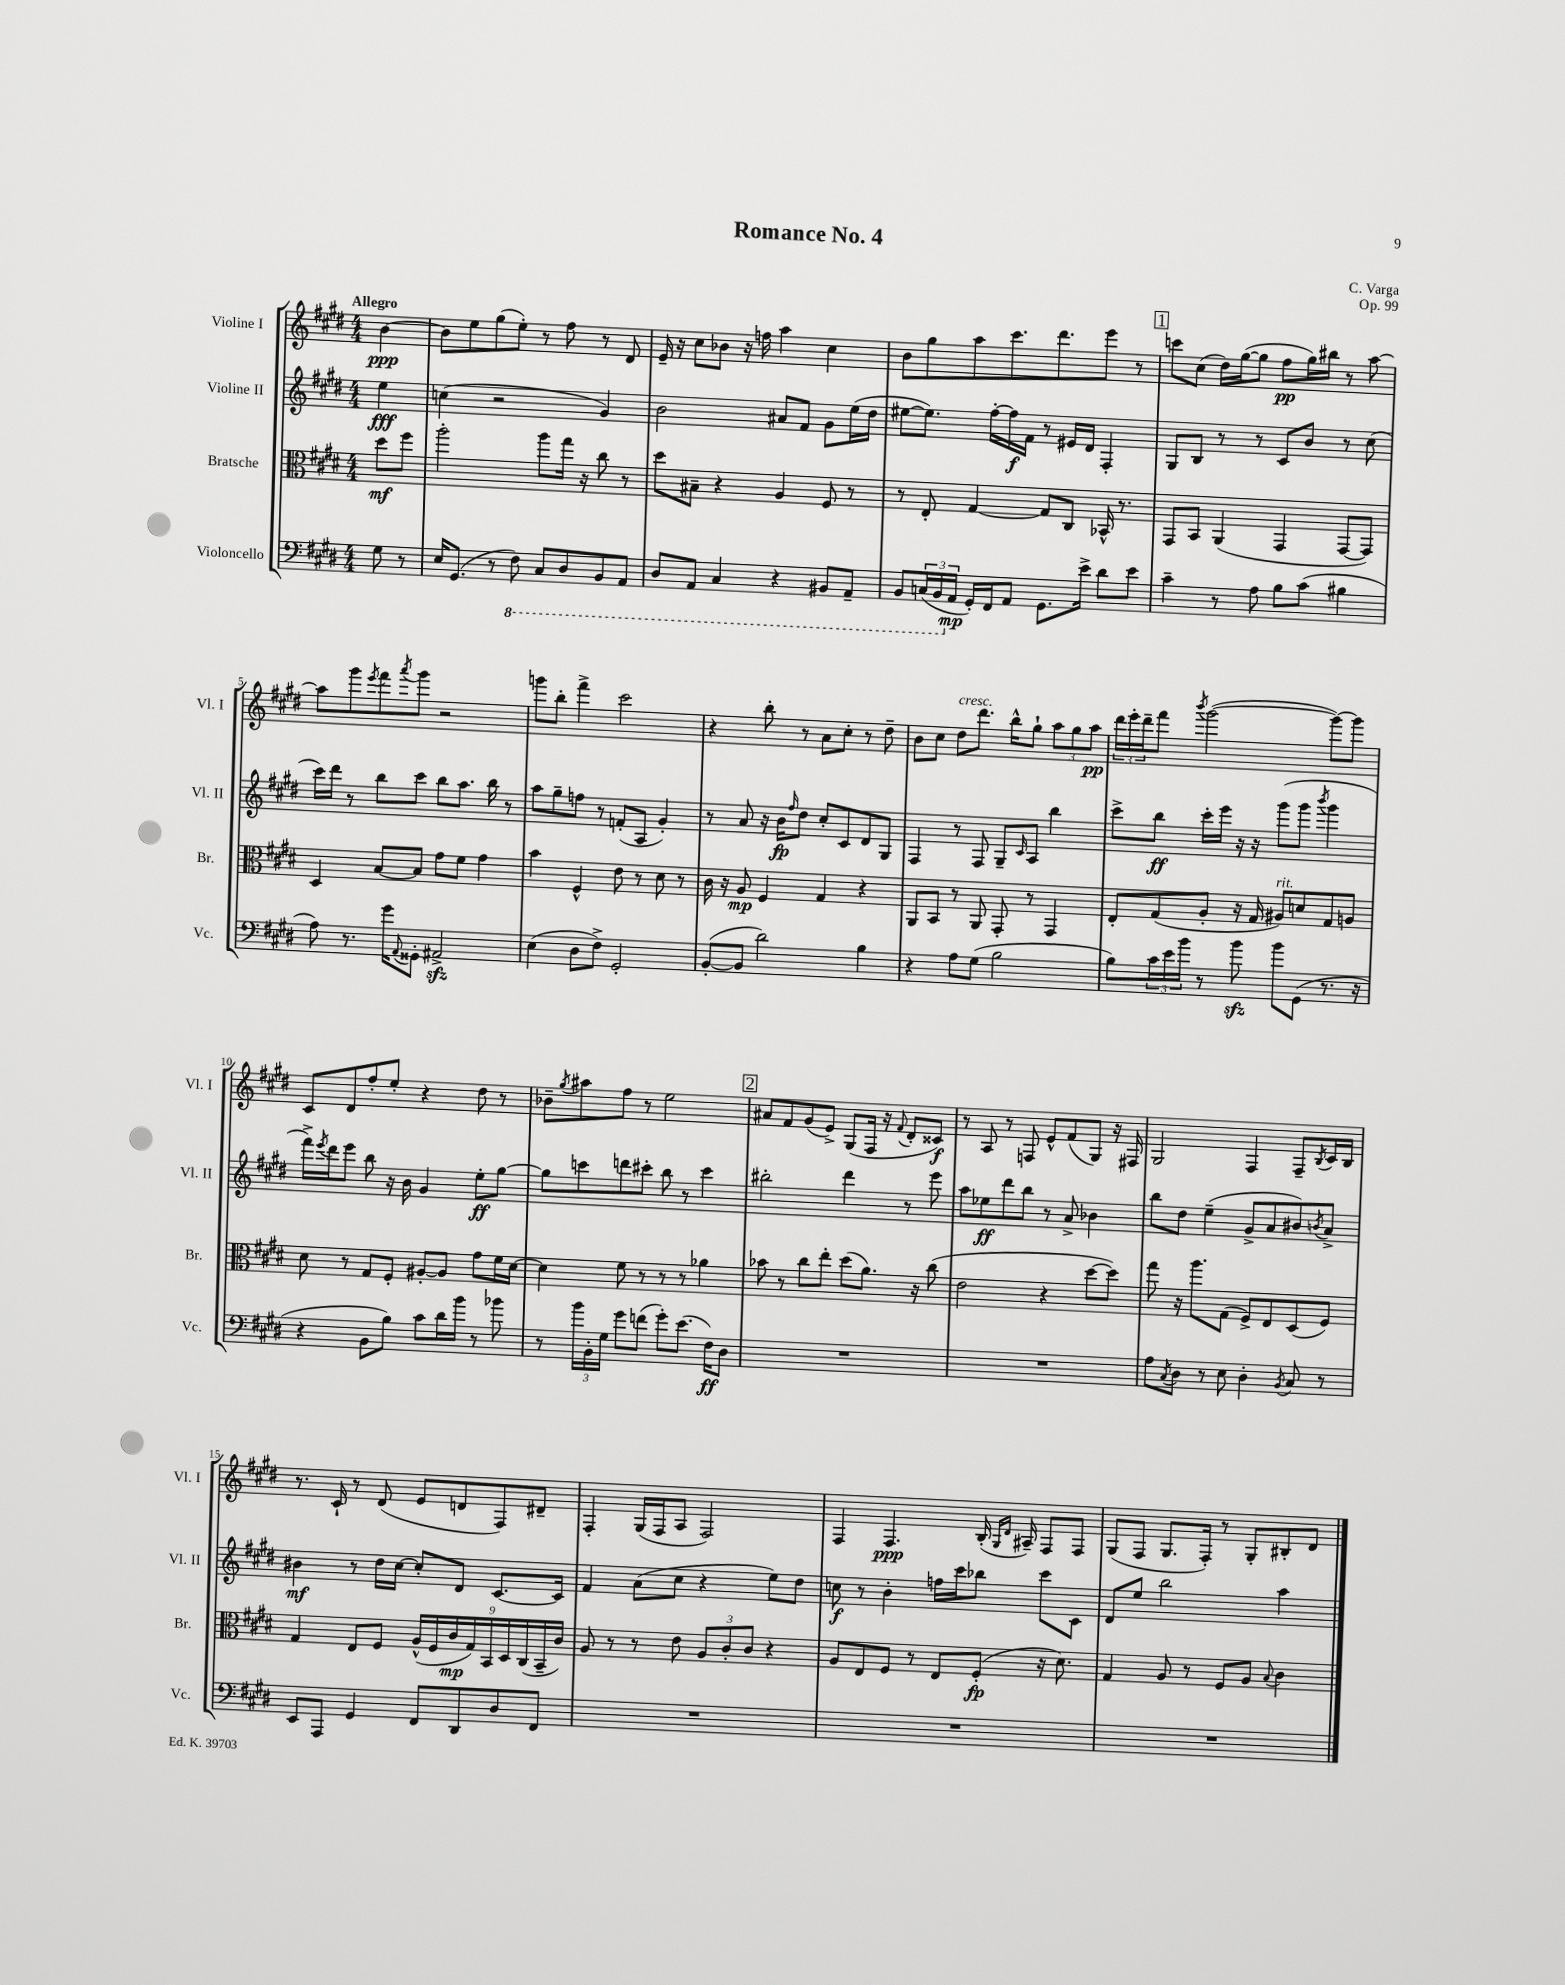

**kern	**dynam	**kern	**dynam	**kern	**dynam	**kern	**dynam
*part4	*part4	*part3	*part3	*part2	*part2	*part1	*part1
*staff4	*staff4	*staff3	*staff3	*staff2	*staff2	*staff1	*staff1
*I"Violoncello	*	*I"Bratsche	*	*I"Violine II	*	*I"Violine I	*
*I'Vc.	*	*I'Br.	*	*I'Vl. II	*	*I'Vl. I	*
*clefF4	*	*clefC3	*	*clefG2	*	*clefG2	*
*k[f#c#g#d#]	*	*k[f#c#g#d#]	*	*k[f#c#g#d#]	*	*k[f#c#g#d#]	*
*M4/4	*	*M4/4	*	*M4/4	*	*M4/4	*
=	=	=	=	=	=	=	=
!	!	!	!	!	!	!LO:TX:a:B:t=Allegro	!
8G#\	.	8dd#\L	mf	4ee\	fff	[4b\	ppp
8r	.	8ff#\J	.	.	.	.	.
=1	=1	=1	=1	=1	=1	=1	=1
16E/KL	.	2aa'\	.	(4ccn\	.	8b\L]	.
(8.GG#/J	.	.	.	.	.	.	.
.	.	.	.	.	.	8ee\	.
8r	.	.	.	2r	.	(8gg#\	.
*8ba	*	*	*	*	*	*	*
8FF#\)	.	.	.	.	.	8ee'\J)	.
8CC#/L	.	8aa\L	.	.	.	8r	.
8DD#/	.	16gg#\Jk	.	.	.	8ff#\	.
.	.	16r	.	.	.	.	.
8BBB/	.	8cc#\	.	4g#/)	.	8r	.
8AAA/J	.	8r	.	.	.	8d#/	.
=2	=2	=2	=2	=2	=2	=2	=2
8DD#/L	.	8dd#\L	.	2b\	.	16e~/	.
.	.	.	.	.	.	16r	.
8AAA/J	.	8B#X~\J	.	.	.	8cc#\L	.
4CC#/	.	4r	.	.	.	8b-X\J	.
.	.	.	.	.	.	16r	.
.	.	.	.	.	.	16ffn\	.
4r	.	4A/	.	8a#X/L	.	4aa\	.
.	.	.	.	8f#/J	.	.	.
8BBB#X/L	.	8F#/	.	8g#\L	.	4cc#\	.
8AAA~/J	.	8r	.	(16ee\L	.	.	.
.	.	.	.	16dd#\JJ	.	.	.
=3	=3	=3	=3	=3	=3	=3	=3
8BBB/L	.	8r	.	[8ee#X\L	.	8b\L	.
(24CCn/L	.	8E'/	.	8.ee#\J])	.	8gg#\	.
24BBB/	.	.	.	.	.	.	.
*X8ba	*	*	*	*	*	*	*
24AA/JJ	mp	.	.	.	.	.	.
16GG#'/LL)	.	[4G#/	.	.	.	8aa\	.
16FF#/J	.	.	.	[16ff#'\LL	.	.	.
8AA/J	.	.	.	16ff#\]	f	8.ccc#\	.
.	.	.	.	16f#\JJ	.	.	.
8.GG#\L	.	8G#/L]	.	8r	.	.	.
.	.	.	.	.	.	8.ddd#\	.
.	.	8C#/J	.	16e#X/LL	.	.	.
16e^\Jk	.	.	.	16d#/JJ	.	.	.
8d#\L	.	16BB-X^^/	.	4F#'/	.	8eee\J	.
.	.	8.r	.	.	.	.	.
8e\J	.	.	.	.	.	8r	.
!!LO:REH:place=s1:t=1
=4	=4	=4	=4	=4	=4	=4	=4
4c#~\	.	8GG#/L	.	8G#/L	.	8cccn\L	.
.	.	8BB/J	.	8B/J	.	(8cc#\J	.
8r	.	(4AA/	.	8r	.	16dd#\LL)	.
.	.	.	.	.	.	([16gg#\J	.
8A\	.	.	.	8r	.	8gg#\J]	.
8B\L	.	4GG#/	.	8c#/L	.	8ff#\L	pp
(8c#\J	.	.	.	8b/J	.	16gg#\L)	.
.	.	.	.	.	.	16bb#X\JJ	.
4B#X\	.	[8GG#/L	.	8r	.	8r	.
.	.	8GG#/J])	.	(8cc#\	.	[8aa\	.
!!LO:LB:g=z
=5	=5	=5	=5	=5	=5	=5	=5
8A\)	.	4D#/	.	16ccc#\LL)	.	8aa\L]	.
.	.	.	.	16ddd#\JJ	.	.	.
8.r	.	.	.	8r	.	8ggg#\	.
.	.	.	.	.	.	8qeee/	.
.	.	[8B/L	.	8bb\L	.	8fff#\	.
16g#\KL	.	.	.	.	.	.	.
8qqAA/	.	.	.	.	.	8qaaa/	.
8GG##X'\J	.	8B/J]	.	8ccc#\J	.	8ggg#\J	.
2AA#Xzz^/	.	8g#\L	.	8bb\L	.	2r	.
.	.	8f#\J	.	8.aa\J	.	.	.
.	.	4g#\	.	.	.	.	.
.	.	.	.	16bb\	.	.	.
.	.	.	.	8r	.	.	.
=6	=6	=6	=6	=6	=6	=6	=6
(4E\	.	4b\	.	8aa\L	.	8gggn\L	.
.	.	.	.	8gg#~\	.	8bb'\J	.
8D#\L	.	4F#^^/	.	8ffn\J	.	4fff#^\	.
8F#^\J)	.	.	.	8r	.	.	.
2GG#'/	.	8e\	.	(8fn'/L	.	2ccc#\	.
.	.	8r	.	8A/J	.	.	.
.	.	8d#\	.	4g#'/)	.	.	.
.	.	8r	.	.	.	.	.
=7	=7	=7	=7	=7	=7	=7	=7
([8BB'/L	.	16c#\	.	8r	.	4r	.
.	.	16r	.	.	.	.	.
8BB/J]	.	8A/	mp	8a/	.	.	.
2d#\)	.	4F#/	.	16r	.	8bb'\	.
.	.	.	.	16b\KL	fp	.	.
.	.	.	.	16qqff#/	.	.	.
.	.	.	.	8dd#\J	.	8r	.
.	.	4G#/	.	8cc#'/L	.	8a\L	.
.	.	.	.	8c#/	.	8cc#'\J	.
4B\	.	4r	.	8d#/	.	8r	.
.	.	.	.	8G#/J	.	8dd#~\	.
=8	=8	=8	=8	=8	=8	=8	=8
4r	.	8AA/L	.	4F#/	.	8b\L	.
.	.	8BB/J	.	.	.	8cc#\J	.
!	!	!	!	!	!	!LO:TX:a:i:t=cresc.	!
8A\L	.	8r	.	8r	.	8dd#\L	.
(8G#\J	.	8AA/	.	8F#/	.	8.ddd#\J	.
2B\	.	8GG#'/	.	8G#~/L	.	.	.
.	.	.	.	.	.	16bb^^\KL	.
.	.	.	.	16qqc#/	.	.	.
.	.	8r	.	8A/J	.	8gg#`\J	.
.	.	4GG#/	.	4bb\	.	12aa\L	.
.	.	.	.	.	.	12gg#\	.
.	.	.	.	.	.	12aa\J	pp
=9	=9	=9	=9	=9	=9	=9	=9
8B\L)	.	8E'/L	.	8ccc#^\L	.	24ddd#\LL	.
.	.	.	.	.	.	24eee'\	.
.	.	.	.	.	.	24ddd#~\J	.
24c#\L	.	(8G#/	.	8bb\J	ff	8fff#\J	.
24e\	.	.	.	.	.	.	.
24b\JJ	.	.	.	.	.	.	.
.	.	.	.	.	.	8qbbb/	.
8r	.	8A'/J	.	16ccc#'\LL	.	([2ggg#\	.
.	.	.	.	16eee\JJ	.	.	.
8bzz\	.	16r	.	16r	.	.	.
.	.	16G#/	.	16r	.	.	.
!	!	!LO:TX:a:i:t=rit.	!	!	!	!	!
8b\L	.	8A#X/L)	.	(8ggg#\L	.	.	.
(8GG#\J	.	8dn/	.	8ggg#\J	.	.	.
.	.	.	.	8qbbb/	.	.	.
8.r	.	8G#/	.	4ggg#\	.	8ggg#\L_)	.
.	.	8An/J	.	.	.	8ggg#\J]	.
16r	.	.	.	.	.	.	.
!!LO:LB:g=z
=10	=10	=10	=10	=10	=10	=10	=10
4r	.	8d#\	.	16fff#^\LL)	.	8c#/L	.
.	.	.	.	8qeee/	.	.	.
.	.	.	.	16ddd#\J	.	.	.
.	.	8r	.	8eee\J	.	8d#/	.
8BB\L	.	8G#/L	.	8bb\	.	8ff#'/	.
8B\J)	.	8F#'/J	.	16r	.	8ee'/J	.
.	.	.	.	16b\	.	.	.
8c#\L	.	[8A#X'/L	.	4g#/	.	4r	.
16d#\L	.	8A#/J]	.	.	.	.	.
16b\JJ	.	.	.	.	.	.	.
8r	.	8g#\L	.	8ee'\L	ff	8dd#\	.
8b-X\	.	16f#\L	.	[8gg#\J	.	8r	.
.	.	[16d#\JJ	.	.	.	.	.
=11	=11	=11	=11	=11	=11	=11	=11
8r	.	4d#\]	.	8gg#\L]	.	8b-X~\L	.
.	.	.	.	.	.	8qgg#/	.
24b\LL	.	.	.	8cccn\	.	8aa#X\	.
24BB'\	.	.	.	.	.	.	.
24G#\JJ	.	.	.	.	.	.	.
8g#\L	.	8f#\	.	8dddn\	.	8ff#\J	.
(8fn\J	.	8r	.	8ccc#X'\J	.	8r	.
8g#'\L)	.	8r	.	8bb\	.	2ee\	.
(8.e\J	.	8r	.	8r	.	.	.
.	.	4a-X\	.	4ccc#\	.	.	.
16F#\KL)	ff	.	.	.	.	.	.
8D#\J	.	.	.	.	.	.	.
!!LO:REH:place=s1:t=2
=12	=12	=12	=12	=12	=12	=12	=12
1r	.	8b-X\	.	2bb#X'\	.	8a#X/L	.
.	.	8r	.	.	.	8f#/	.
.	.	8cc#\L	.	.	.	(8g#/	.
.	.	8ee'\J	.	.	.	8e^/J)	.
.	.	(8dd#\L	.	4ddd#\	.	(8G#/L	.
.	.	8.a\J)	.	.	.	16F#/Jk	.
.	.	.	.	.	.	16r	.
.	.	.	.	.	.	8qqf#/	.
.	.	.	.	8r	.	8d#'/L	.
.	.	16r	.	.	.	.	.
.	.	(8cc#\	.	8eee\	.	8c##X/J)	f
=13	=13	=13	=13	=13	=13	=13	=13
1r	.	2e\	.	8aa\L	.	8r	.
.	.	.	.	8ee-X\	ff	8A/	.
.	.	.	.	8ddd#\	.	8r	.
.	.	.	.	8bb\J	.	8Fn/	.
.	.	4r	.	8r	.	8e^^/L	.
.	.	.	.	8a^/	.	(8f#/	.
.	.	[8dd#\L	.	4b-X\	.	8G#/J)	.
.	.	8dd#\J])	.	.	.	16r	.
.	.	.	.	.	.	16F#X/	.
=14	=14	=14	=14	=14	=14	=14	=14
8A\L	.	8gg#\	.	8bb\L	.	2G#/	.
8qC#/	.	.	.	.	.	.	.
8D#\J	.	16r	.	8dd#\J	.	.	.
.	.	8.aa\L	.	.	.	.	.
8r	.	.	.	(4ee~\	.	.	.
8E\	.	(8G#\J	.	.	.	.	.
4D#'\	.	8F#^/L)	.	8g#^/L	.	4F#/	.
.	.	8E/	.	8a/	.	.	.
8qBB/	.	.	.	.	.	.	.
8C#/	.	(8D#/	.	8b#X/)	.	8F#~/L	.
.	.	.	.	8qbn/	.	8qB/	.
8r	.	8F#/J)	.	8a^/J	.	16c#/L	.
.	.	.	.	.	.	16B/JJ	.
!!LO:LB:g=z
=15	=15	=15	=15	=15	=15	=15	=15
8EE/L	.	4G#/	.	4b#X\	mf	8.r	.
8AAA/J	.	.	.	.	.	.	.
.	.	.	.	.	.	16c#`/	.
4GG#/	.	8E/L	.	8r	.	8r	.
.	.	8F#/J	.	16dd#\LL	.	(8d#/	.
.	.	.	.	[16cc#\JJ	.	.	.
8FF#/L	.	(18A^^/LL	.	8cc#'/L]	.	8e/L	.
.	.	18F#/	.	.	.	.	.
.	.	18c#/	mp	.	.	.	.
8DD#/	.	.	.	8d#/J	.	8dn/	.
.	.	18G#/)	.	.	.	.	.
.	.	18BB/	.	.	.	.	.
8D#/	.	.	.	[8.c#/L	.	8F#/)	.
.	.	18D#/	.	.	.	.	.
.	.	(18C#/	.	.	.	.	.
8FF#/J	.	.	.	.	.	8d#X~/J	.
.	.	18BB~/	.	.	.	.	.
.	.	.	.	16c#/Jk]	.	.	.
.	.	18c#/JJ)	.	.	.	.	.
=16	=16	=16	=16	=16	=16	=16	=16
1r	.	8A/	.	4f#/	.	4F#'/	.
.	.	8r	.	.	.	.	.
.	.	8r	.	(8a\L	.	(16G#/LL	.
.	.	.	.	.	.	16F#/J	.
.	.	8e\	.	8cc#\J	.	8A/J	.
.	.	12A/L	.	4r	.	2F#/)	.
.	.	12c#'/	.	.	.	.	.
.	.	12c#/J	.	.	.	.	.
.	.	4r	.	8ee\L)	.	.	.
.	.	.	.	8dd#\J	.	.	.
=17	=17	=17	=17	=17	=17	=17	=17
1r	.	8A/L	.	8ccn\	f	4F#/	.
.	.	8E/	.	8r	.	.	.
.	.	8F#/J	.	4b'\	.	4.F#/	ppp
.	.	8r	.	.	.	.	.
.	.	8E/L	.	16ffn\LL	.	.	.
.	.	.	.	16ccc#\J	.	.	.
.	.	(8F#'/J	fp	8bb-X\J	.	(16B'/	.
.	.	.	.	.	.	16qqG#/LL	.
.	.	.	.	.	.	16qqd#/JJ	.
.	.	.	.	.	.	16A#X~/)	.
.	.	16r	.	8ccc#\L	.	8F#/L	.
.	.	8.d#\)	.	.	.	.	.
.	.	.	.	8c#\J	.	8F#/J	.
=18	=18	=18	=18	=18	=18	=18	=18
1r	.	4G#/	.	8d#/L	.	(8G#/L	.
.	.	.	.	8ee/J	.	8F#/J	.
.	.	8A/	.	2bb\	.	8.G#/L	.
.	.	8r	.	.	.	.	.
.	.	.	.	.	.	16F#'/Jk)	.
.	.	8F#/L	.	.	.	8r	.
.	.	8A/J	.	.	.	8G#'/L	.
.	.	8qqB/	.	.	.	.	.
.	.	4c#\	.	4aa\	.	8B#X'/	.
.	.	.	.	.	.	8d#/J	.
==	==	==	==	==	==	==	==
*-	*-	*-	*-	*-	*-	*-	*-
